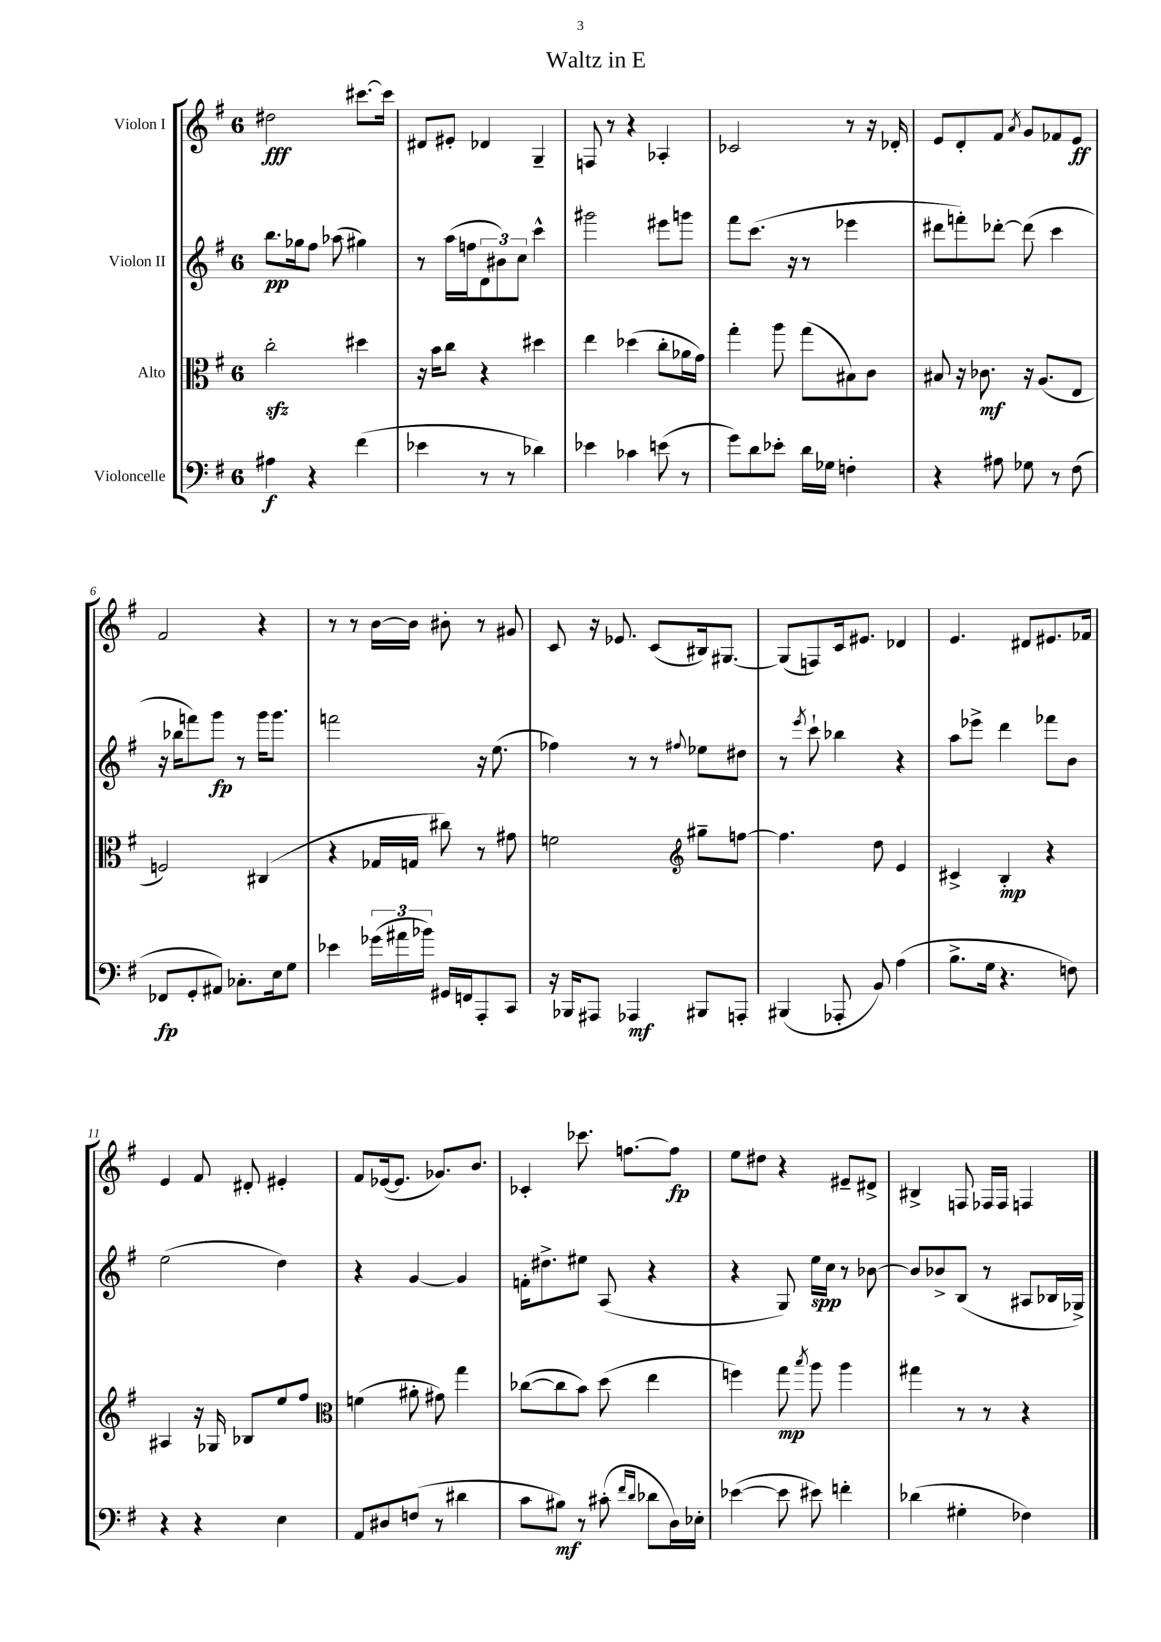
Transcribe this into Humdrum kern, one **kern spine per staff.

**kern	**kern	**kern	**kern
*staff4	*staff3	*staff2	*staff1
*clefF4	*clefC3	*clefG2	*clefG2
*k[f#]	*k[f#]	*k[f#]	*k[f#]
*M6/8	*M6/8	*M6/8	*M6/8
4A#\	2cc'\	8.bb\L	2dd#\
.	.	16gg-\k	.
4r	.	8ff#\J	.
.	.	(8aa-\	.
(4f#\	4dd#\	4gg#\)	[8.ccc#\L
.	.	.	16ccc#\]Jk
=	=	=	=
4e-\	16r	8r	8d#/L
.	16b\LK	.	.
.	8cc\J	(16aa\LL	8e#'/J
.	.	16ff\J	.
8r	4r	12d\	4d-/
.	.	12b#\)	.
8r	.	.	.
.	.	12cc\J	.
4d-\)	4dd#\	4ccc^^\	4G~/
=	=	=	=
4e-\	4ee\	2ggg#\	8F/
.	.	.	8r
4c-\	(4dd-\	.	4r
(8e\	8cc'\L	8eee#\L	4A-'/
8r	16a-\L	8ggg\J	.
.	16g\JJ)	.	.
=	=	=	=
8g\L)	4gg'\	8fff#\L	2c-/
8d\	.	(8.ccc\J	.
8e-'\J	8aa\	.	.
.	.	16r	.
16d\LL	(8gg\L	8r	.
16G-\JJ	.	.	.
4F'\	8B#\)	4eee-\	8r
.	8c\J	.	16r
.	.	.	16d-'/
=	=	=	=
4r	8B#/	8ddd#\L	8e/L
.	16r	8fff'\)	8d'/
.	8.c-\	.	.
8A#\	.	[8ddd-'\J	8f#/J
.	.	.	8qa/
8G-\	16r	(8ddd-\]	8g/L
.	(8.A/L	.	.
8r	.	4ccc\	8f-/
(8F#\	8E/J	.	8e/J
=	=	=	=
8FF-/L	2F/)	16r	2f#/
.	.	16bb-\LK	.
8GG'/	.	8fff\)	.
8AA#/J)	.	8ggg\J	.
8.C-'\L	.	8r	.
.	(4C#/	16ggg\LK	4r
16E\k	.	8.ggg\J	.
8G\J	.	.	.
=	=	=	=
4e-\	4r	2fff\	8r
.	.	.	8r
(24g-\LL	16G-/LL	.	[16b\LL
24a#\	.	.	.
.	16G/JJ	.	16b\]JJ
24b-\JJ)	.	.	.
16GG#/LL	8cc#\)	.	8b#'\
16FF/J	.	.	.
8AAA'/	8r	16r	8r
.	.	(8.ee\	.
8CC/J	8g#\	.	8g#/
=	=	=	=
16r	2f\	4ff-\)	8c/
16BBB-/LK	.	.	.
8AAA#/J	.	.	16r
.	.	.	8.e-/
4AAA-/	.	8r	.
.	.	8r	(8c/L
*	*clefG2	*	*
.	.	8qqff#/	.
8BBB#/L	8gg#~\L	8ee-\L	16B#/k)
.	.	.	[8.G#/J
8AAA'/J	[8ff\J	8dd#\J	.
=	=	=	=
(4BBB#/	4.ff\]	8r	(8G#/]L
.	.	8qeee/	.
.	.	8ccc`\	8F/)
8AAA-'/	.	4bb-\	16c/k
.	.	.	8.e#/J
8BB/)	8dd\	.	.
(4A\	4e/	4r	4d-/
=	=	=	=
8.B^\L	4c#^/	8aa\L	4.e/
.	.	8eee-^\J	.
16G\Jk	.	.	.
4.r	4B'/	4ddd\	.
.	.	.	8d#/L
.	4r	8fff-\L	8.e#/
8F\)	.	8b\J	.
.	.	.	16f-/Jk
=	=	=	=
4r	4A#/	(2ee\	4e/
4r	16r	.	8f#/
.	16G-/	.	.
.	8B-/L	.	8d#'/
4E\	8ee/	4dd\)	4e#'/
.	8ff#/J	.	.
=	=	=	=
*	*clefC3	*	*
8AA/L	(4f\	4r	8f#/L
8D#/	.	.	([16e-/k
.	.	.	8.e-/]J
(8F/J	8a#'\	[4g/	.
8r	8g#\)	.	8.g-/L)
4d#\	4gg\	4g/]	.
.	.	.	8.b/J
=	=	=	=
8c\L	([8cc-\L	16f'\LK	4c-'/
.	.	8.dd#^\	.
8B#\J)	8cc-\]	.	.
8r	8b\J)	8ee#\J	8.ccc-\
(8c#'\	(8dd\	(8A/	.
.	.	.	[8.ff\L
16qqf#/LL	.	.	.
16qqd/JJ	.	.	.
8d-\L	4ee\	4r	.
16D\L)	.	.	8ff\]J
16E-'\JJ	.	.	.
=	=	=	=
([4e-\	4ff\)	4r	8ee\L
.	.	.	8dd#\J
8e-\]	8gg\	8G/)	4r
.	8qbb/	.	.
8e#\)	8aa\	16ee\LL	.
.	.	16cc\JJ	.
4f'\	4aa\	8r	8e#~/L
.	.	[8b-\	8d#^/J
=	=	=	=
(4d-\	4gg#\	8b-/]L	4B#^/
.	.	8b-^/	.
4G#'\	8r	(8B/J	8F/
.	8r	8r	16F-/LL
.	.	.	16F-/JJ
4F-\)	4r	8A#/L	4F/
.	.	16B-/L	.
.	.	16G-^/JJ)	.
==	==	==	==
*-	*-	*-	*-
